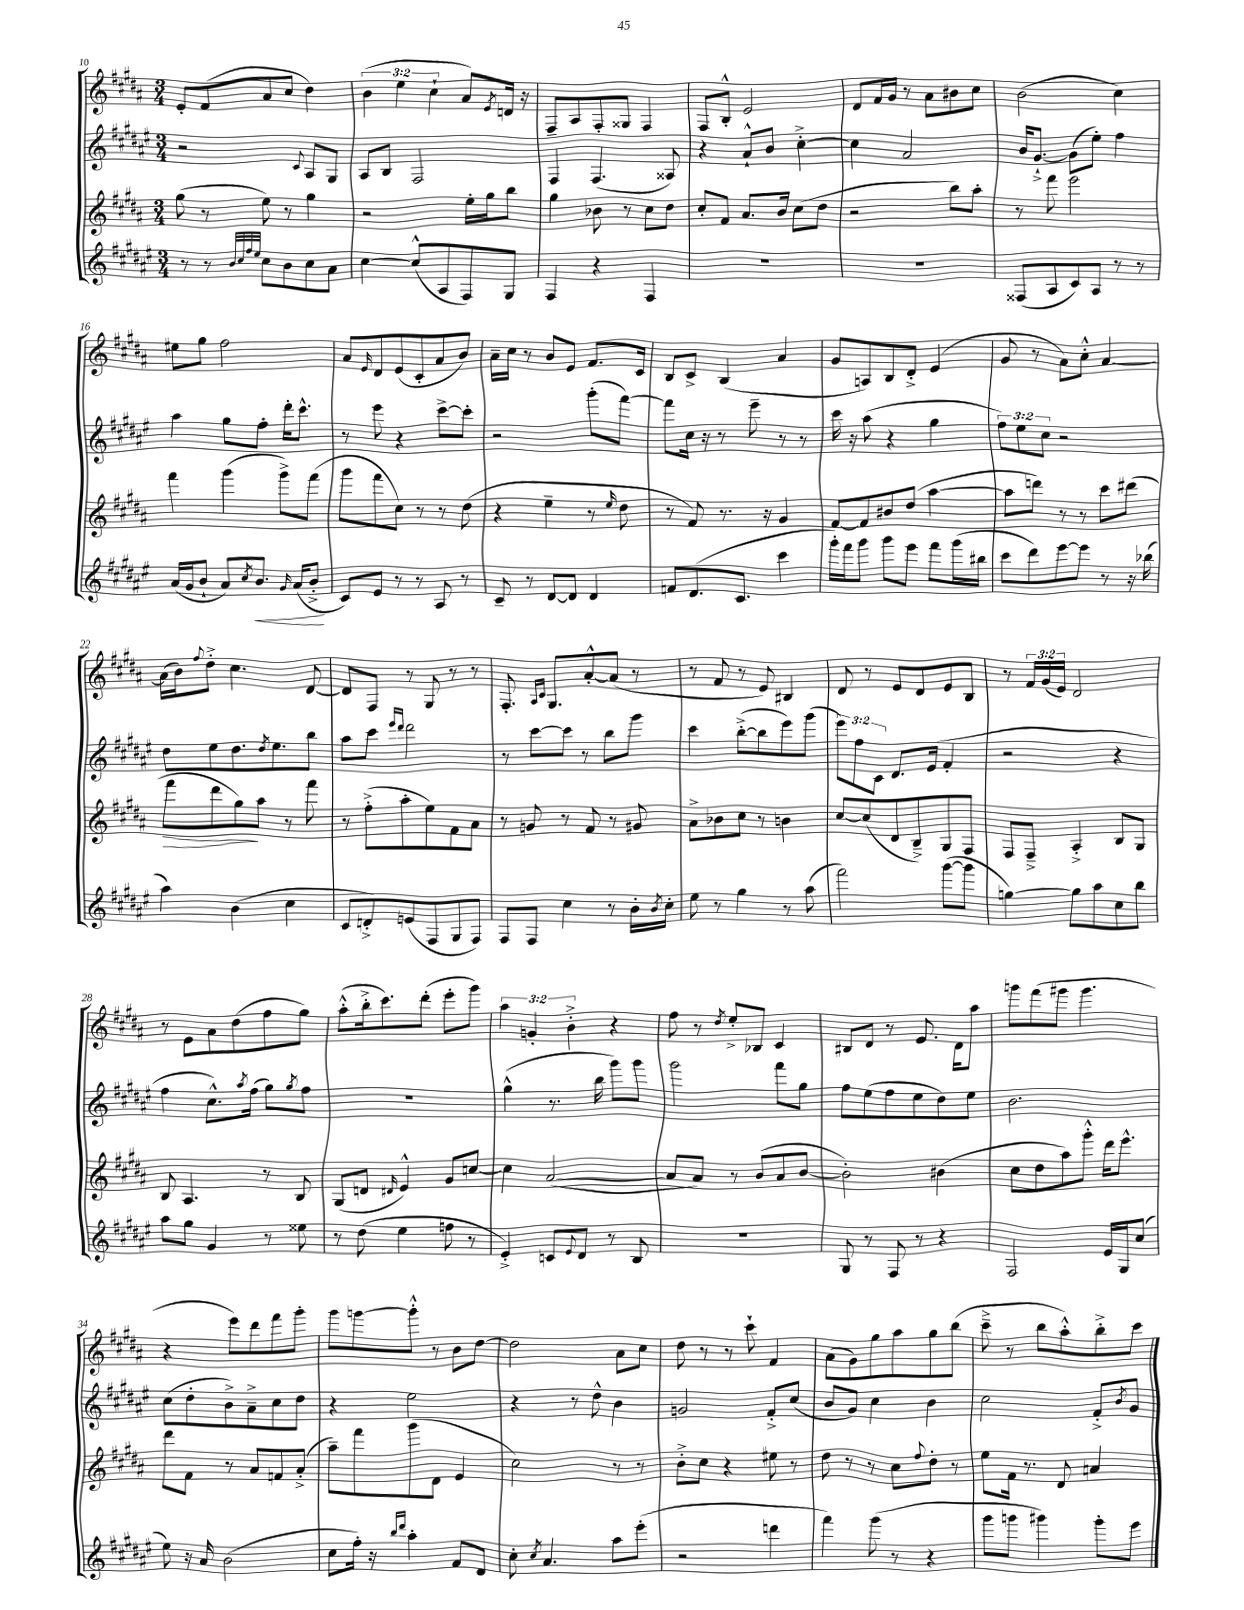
<<
\new StaffGroup <<
\new Staff = "s0" {
    \clef treble \key b \major \numericTimeSignature \time 3/4 \override Staff.TupletNumber.text = #tuplet-number::calc-fraction-text
    e'8-. fis'8( ais'8 cis''8 dis''4) |
    \tuplet 3/2 { b'4( e''4 cis''4-! } ais'8) \acciaccatura { e'8 } d'16 r16 |
    fis8-- ais8 fis8-. gisis8 fis4 |
    fis8 b8-.-^ e'2 |
    dis'8 fis'16 gis'16 r8 ais'8 bis'8 cis''8 |
    b'2( cis''4) |
    eis''8 gis''8 fis''2 |
    ais'8 \grace { e'16 } dis'8 e'8( cis'8-. ais'8 b'8) |
    ais'16-- cis''16 r8 b'8 e'8 fis'8. cis'16 |
    b8 cis'8-> b4( ais'4 |
    gis'8 a8) b8 dis'8-.-> e'4( |
    gis'8 r8 ais'8) cis''8-.-^ ais'4~ |
    ais'16( b'16) \appoggiatura { fis''8 } dis''8-.-> cis''4. dis'8~ |
    dis'8 fis8 r8 gis8 r8 r8 |
    fis8.-. \grace { ais16 cis'16 } gis8. ais'8~-.-^ ais'8( r8 |
    r8 fis'8 r8 e'8) bis4 |
    dis'8 r8 e'8 dis'8 e'8 b8 |
    r8 \tuplet 3/2 { fis'16 gis'16( e'16) } dis'2 |
    r8 e'8 ais'8 dis''8( fis''8 gis''8) |
    ais''8-.-^( b''16-.-> cis'''8.) dis'''8-.( e'''8-. gis'''8) |
    \tuplet 3/2 { ais''4 g'4-. b'4-.-> } r4 |
    fis''8 r8 \acciaccatura { dis''8 } e''8-.-> bes8 cis'4 |
    bis8 dis'8 r8 e'8. dis'16 ais''8 |
    g'''8 fis'''8( gis'''8 gis'''4. |
    r4 e'''8) dis'''8 fis'''8 gis'''8-. |
    gis'''8 g'''8~ g'''8-.-^ r8 b'8 dis''8~ |
    dis''2 ais'8 cis''8 |
    dis''8 r8 r8 cis'''8-! fis'4 |
    ais'8( gis'8) gis''8 ais''8 gis''8 b''8( |
    cis'''8---> r8 b''8 ais''8-.-^) b''8-.-> cis'''8 \bar "|." |
}
\new Staff = "s1" {
    \clef treble \key fis \major \numericTimeSignature \time 3/4 \override Staff.TupletNumber.text = #tuplet-number::calc-fraction-text
    r2 \appoggiatura { cis'8 } ais8 gis8 |
    ais8 b8 fis2 |
    fis4 fis4.( aisis8) |
    r4 ais'8-!-^ b'8 cis''4~-.-> |
    cis''4 ais'2 |
    b'16 gis'8.~-!-> gis'8( eis''8-.) fis''4 |
    ais''4 gis''8 fis''8-. dis'''16-. cis'''8.-^ |
    r8 eis'''8 r4 cis'''8~-> cis'''8-. |
    r2 gis'''8-.( fis'''8~) |
    fis'''8 cis''16 r16 r8 eis'''8-- r8 r8 |
    cis'''16 r16 ais''8( r4 gis''4 |
    \tuplet 3/2 { fis''8) eis''8 cis''8 } r2 |
    dis''8 eis''8 dis''8. \acciaccatura { dis''8 } eis''8. b''8 |
    ais''8 cis'''8 \grace { eis'''16 dis'''16 } dis'''2 |
    r8 cis'''8~ cis'''8 r8 b''8 gis'''8 |
    cis'''4 b''8~-.->( b''8 eis'''8) gis'''8( |
    \tuplet 3/2 { eis'''8) fis''8 cis'8 } dis'8. eis'16( fis'4-. |
    r2 r4 |
    fis''4 cis''8.-^) \acciaccatura { ais''8 } fis''16( gis''8) \acciaccatura { gis''8 } fis''8 |
    R2. |
    gis''4-^( r8. b''16 gis'''8) gis'''8 |
    gis'''2 fis'''8 gis''8 |
    fis''8 eis''8( fis''8 eis''8 dis''8) eis''8 |
    b'2. |
    cis''8( dis''8-. b'8->) ais'8---> cis''8 dis''8 |
    r4 eis''2 |
    r4 r8 dis''8-^ b'4 |
    g'2 fis'8-.-> cis''8( |
    b'8 gis'8) cis''4 b'4 |
    cis''2 fis'8-.-> \acciaccatura { b'8 } gis'8 \bar "|." |
}
\new Staff = "s2" {
    \clef treble \key b \major \numericTimeSignature \time 3/4
    gis''8( r8 e''8) r8 gis''4 |
    r2 e''16-. gis''16 b''8 |
    gis''4 bes'8 r8 cis''8 dis''8 |
    cis''8-. fis'8 ais'8. b'16 cis''8( dis''8 |
    r2 b''8) ais''8-. |
    r8 fis'''8 e'''2 |
    fis'''4 gis'''4( gis'''8->) fis'''8( |
    gis'''8 fis'''8 cis''8) r8 r8 dis''8( |
    r4 e''4-- r8 \grace { e''16 } dis''8 |
    r8 fis'8) r8. r16 gis'4 |
    fis'8~ fis'8 bis'8 dis''8( ais''4~ |
    ais''8 d'''8) r8 r8 cis'''8 dis'''8( |
    fis'''8\> dis'''8 gis''8\!) ais''8 r8 fis'''8 |
    r8 fis''8-.->( ais''8-. e''8) fis'8 ais'8 |
    r8 g'8 r8 fis'8 r8 gis'8 |
    ais'8-> bes'8 cis''8 r8 b'4 |
    cis''8~ cis''8( dis'8 b8--->) gis8 fis8 |
    fis8 fis8---> ais4-.-> b8 gis8 |
    b8 ais4. r8 b8 |
    gis8( d'8 \grace { dis'16 } e'4-^) gis'8 c''8~ |
    c''4 ais'2~( |
    ais'8 ais'8) r8 b'8( ais'8 b'8~ |
    b'2-.) bis'4( |
    cis''8 dis''8 ais''8) gis'''8-.-^ dis'''16 e'''8.-^ |
    dis'''8 fis'8 r8 ais'8 f'8 ais'8-.->( |
    ais''8--) fis'''8 gis'''8( dis'8 e'4 |
    cis''2) r8 r8 |
    b'8-.-> cis''8 r4 eis''8 r8 |
    dis''8 r8 r8 cis''8 \appoggiatura { fis''8 } dis''8-. r8 |
    e''8 fis'16 r8. dis'8 a'4 \bar "|." |
}
\new Staff = "s3" {
    \clef treble \key fis \major \numericTimeSignature \time 3/4
    r8 r8 \grace { b'32 cis''32 fis''32 eis''32 } cis''8 b'8 cis''8 ais'8 |
    cis''4~ cis''8-^( ais8 fis8) gis8 |
    fis4 r4 fis4 |
    R2. |
    R2. |
    fisis8( ais8 cis'8) ais8 r8 r8 |
    ais'16( gis'16 b'8-! ais'8) \acciaccatura { cis''8 } b'8.\< \grace { gis'16 } ais'16( b'8-.->\! |
    cis'8) eis'8 r8 r8 ais8 r8 |
    cis'8-- r8 dis'8~ dis'8 dis'4 |
    f'8 dis'8.( cis'8. cis'''4 |
    gis'''16-.) fis'''16 gis'''8 gis'''8 eis'''8 fis'''8 gis'''16( bis''16 |
    cis'''8 dis'''8) eis'''8~ eis'''8 r8 r16 bes''16( |
    ais''4) b'4( cis''4 |
    cis'8 d'8-.->) e'8( fis8 gis8 fis8) |
    fis8 fis8 cis''4 r8 b'16-. \acciaccatura { b'8 } cis''16-. |
    eis''8 r8 gis''4 r8 ais''8( |
    fis'''2) gis'''8~( gis'''8 |
    g''4~) g''8 ais''8 cis''8 b''8 |
    ais''8 gis''8 gis'4 r8 eisis''8 |
    r8 dis''8( eis''4 f''8 r8 |
    eis'4-.->) c'8 \appoggiatura { eis'8 } dis'8 r8 b8 |
    R2. |
    gis8 r8 fis8 r8 r4 |
    fis2 eis'16 gis16 cis''8( |
    eis''8) r16 ais'16 b'2( |
    cis''8 fis''16-.) r16 \grace { b''16 dis'''16 } ais''4-. fis'8 dis'8 |
    cis''8-. \acciaccatura { cis''8 } ais'4. ais''8 eis'''8-.( |
    r2 d'''4 |
    fis'''4) gis'''8( r8 r4 |
    gis'''8 g'''8 gis'''4) gis'''8-. eis'''8 \bar "|." |
}
>>
>>
\layout { \context { \Score currentBarNumber = #10 } }
